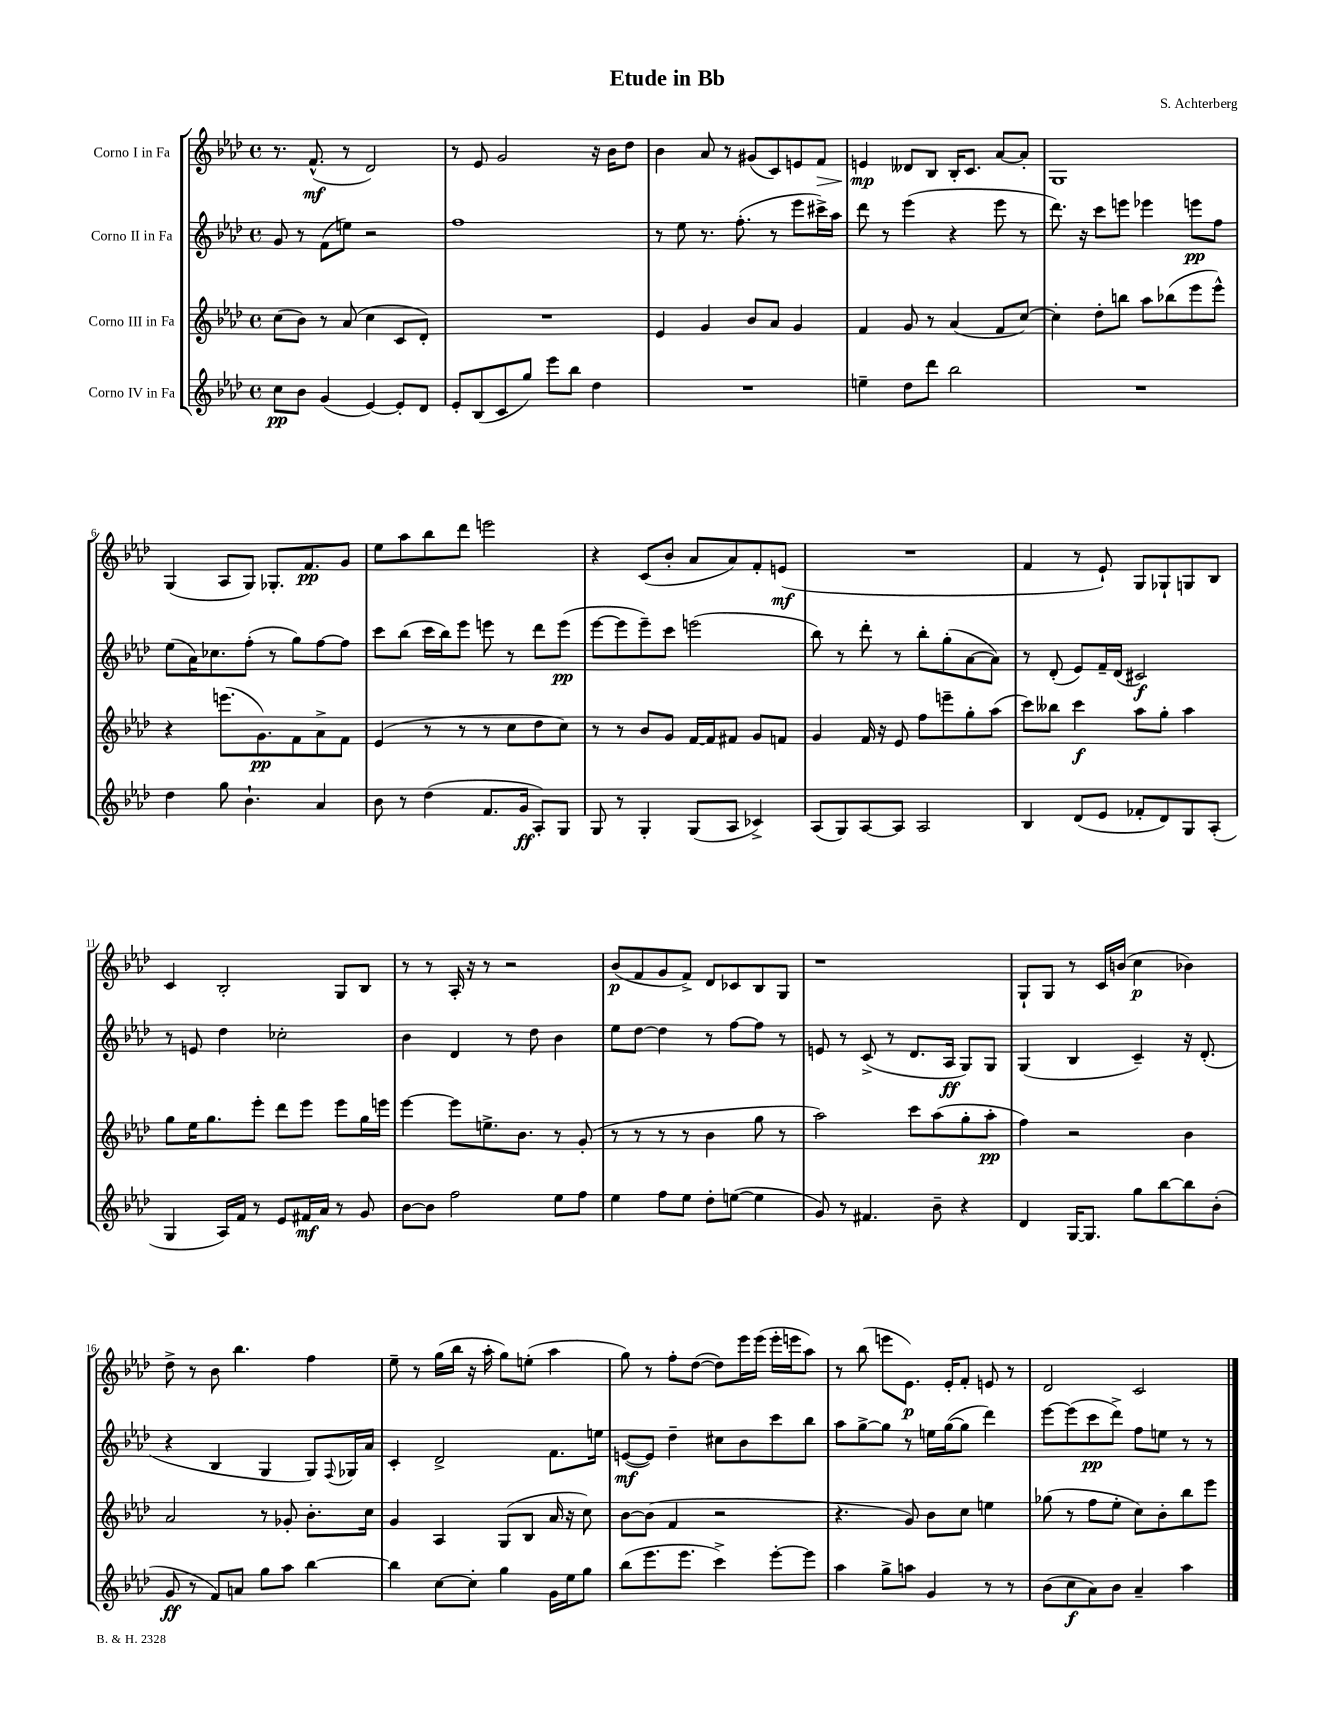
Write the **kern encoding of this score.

**kern	**kern	**kern	**kern
*staff4	*staff3	*staff2	*staff1
*clefG2	*clefG2	*clefG2	*clefG2
*k[b-e-a-d-]	*k[b-e-a-d-]	*k[b-e-a-d-]	*k[b-e-a-d-]
*M4/4	*M4/4	*M4/4	*M4/4
*met(c)	*met(c)	*met(c)	*met(c)
8cc	(8cc	8g	8.r
8b-	8b-)	8r	.
.	.	.	(8.f^^
(4g	8r	(8f	.
.	(8a-	8ee)	8r
[4e-)	4cc	2r	2d-)
8e-']	8c	.	.
8d-	8d-')	.	.
=	=	=	=
8e-'	1r	1ff	8r
(8B-	.	.	8e-
8c	.	.	2g
8gg)	.	.	.
8eee-	.	.	.
8bb-	.	.	.
4dd-	.	.	16r
.	.	.	16b-
.	.	.	8dd-
=	=	=	=
1r	4e-	8r	4b-
.	.	8ee-	.
.	4g	8.r	8a-
.	.	.	8r
.	.	(8.ff'	.
.	8b-	.	(8g#
.	8a-	8r	8c)
.	4g	8eee-	8e
.	.	16ccc#^)	8f
.	.	16aa-	.
=	=	=	=
4ee~	4f	8ddd-	4e
.	.	8r	.
8dd-	8g	(4eee-	8d--
8ddd-	8r	.	8B-
2bb-	(4a-	4r	16B-'
.	.	.	8.c
.	8f	8eee-	[8a-
.	[8cc)	8r	8a-']
=	=	=	=
1r	4cc']	8.ddd-)	1G
.	.	16r	.
.	8dd-'	8ccc	.
.	8bb	8eee	.
.	8aa-	4eee-	.
.	(8bb-	.	.
.	8eee-	8eee	.
.	8eee-^^)	8ff	.
=	=	=	=
4dd-	4r	(8ee-	(4G
.	.	16a-)	.
.	.	8.cc-	.
8gg	(8.eee	.	8A-
4.b-`	.	(8ff'	8G)
.	8.g)	.	.
.	.	8r	8.G-'
.	8f	8gg)	.
.	.	.	8.f
4a-	8a-^	[8ff	.
.	8f	8ff]	8g
=	=	=	=
8b-	(4e-	8ccc	8ee-
8r	.	(8bb-	8aa-
(4dd-	8r	16ccc	8bb-
.	.	16bb-)	.
.	8r	8eee-	8ddd-
8.f	8r	8eee	2eee
.	8cc	8r	.
16g	.	.	.
8A-')	8dd-	8ddd-	.
8G	8cc)	(8eee	.
=	=	=	=
8G	8r	[8eee-	4r
8r	8r	8eee-]	.
4G'	8b-	8eee-~)	(8c
.	8g	8ccc	8b-'
(8G	[16f	(2eee	8a-
.	16f]	.	.
8A-	8f#	.	8a-)
4c-^)	8g	.	8f'
.	8f	.	(8e
=	=	=	=
(8A-	4g	8bb-)	1r
8G)	.	8r	.
[8A-	16f	8ddd-'	.
.	16r	.	.
8A-]	8e-	8r	.
2A-	8ff	8bb-'	.
.	8eee~	(8gg'	.
.	8gg'	[8a-	.
.	(8aa-	8a-])	.
=	=	=	=
4B-	8ccc)	8r	4f
.	8bb--	(8d-'	.
(8d-	4ccc	8e-)	8r
8e-	.	16f~	8e-`)
.	.	(16d-	.
8f-'	8aa-	2c#)	8G
8d-)	8gg'	.	8G-`
8G	4aa-	.	8G
(8A-'	.	.	8B-
=	=	=	=
4G	8gg	8r	4c
.	16ee-	8e	.
.	8.gg	.	.
16A-)	.	4dd-	2B-'
16f	.	.	.
8r	8eee-'	.	.
8e-	8ddd-	2cc-'	.
16f#	8eee-	.	.
16a-	.	.	.
8r	8eee-	.	8G
8g	16gg	.	8B-
.	16eee	.	.
=	=	=	=
[8b-	[4eee-	4b-	8r
8b-]	.	.	8r
2ff	8eee-]	4d-	16A-'
.	.	.	16r
.	8.ee^	.	8r
.	.	8r	2r
.	8.b-	.	.
.	.	8dd-	.
8ee-	8r	4b-	.
8ff	(8g'	.	.
=	=	=	=
4ee-	8r	8ee-	(8b-
.	8r	[8dd-	8f
8ff	8r	4dd-]	8g
8ee-	8r	.	8f^)
8dd-'	4b-	8r	8d-
([8ee	.	[8ff	8c-
4ee]	8gg	8ff]	8B-
.	8r	8r	8G
=	=	=	=
8g)	2aa-)	8e	1r
8r	.	8r	.
4.f#	.	(8c^	.
.	.	8r	.
.	8ccc	8.d-	.
8b-~	(8aa-	.	.
.	.	16A-	.
4r	8gg'	8G)	.
.	8aa-'	8G	.
=	=	=	=
4d-	4ff)	(4G	8G`
.	.	.	8G
[16G	2r	4B-	8r
8.G]	.	.	.
.	.	.	16c
.	.	.	(16b
8gg	.	4c~)	4cc
[8bb-	.	.	.
8bb-]	4b-	16r	4b-)
.	.	(8.d-'	.
(8b-'	.	.	.
=	=	=	=
8g	2a-	4r	8dd-^
8r	.	.	8r
8f)	.	4B-	8b-
8a	.	.	4.bb-
8gg	8r	4G	.
8aa-	8g-'	.	.
[4bb-	8.b-'	8G)	4ff
.	.	8qqF	.
.	.	16G-	.
.	16cc	16a-	.
=	=	=	=
4bb-]	4g	4c'	8ee-~
.	.	.	8r
[8cc	4A-	2d-^	(16gg
.	.	.	16bb-
8cc']	.	.	16r
.	.	.	16aa-'
4gg	(8G	.	8gg)
.	8B-	.	(8ee'
16g	16a-	8.f	4aa-
16ee-	16r	.	.
8gg	8cc)	.	.
.	.	16ee	.
=	=	=	=
(8bb-	[8b-	([8e	8gg)
8.eee-	(8b-]	8e])	8r
.	4f	4dd-~	8ff'
8.eee-	.	.	.
.	.	.	([8dd-
4ccc^)	2r	8cc#	8dd-])
.	.	8b-	16eee-
.	.	.	(16eee-
[8eee-'	.	8ccc	16eee-'
.	.	.	16eee
8eee-]	.	8bb-	8aa-)
=	=	=	=
4aa-	4.r	8aa-	8r
.	.	[8gg^	(8bb-
8gg^	.	8gg]	8eee
8aa	8g)	8r	8.e-)
4g	8b-	16ee	.
.	.	([16gg	16e-'
.	8cc	8gg]	8f'
8r	4ee	4ddd-)	8e
8r	.	.	8r
=	=	=	=
(8b-	(8gg-	[8eee-	2d-
8cc	8r	(8eee-]	.
8a-)	8ff	8ccc	.
8b-	8ee-'	8ddd-^)	.
4a-~	8cc)	8ff	2c
.	8b-'	8ee	.
4aa-	8bb-	8r	.
.	8eee-	8r	.
==	==	==	==
*-	*-	*-	*-
